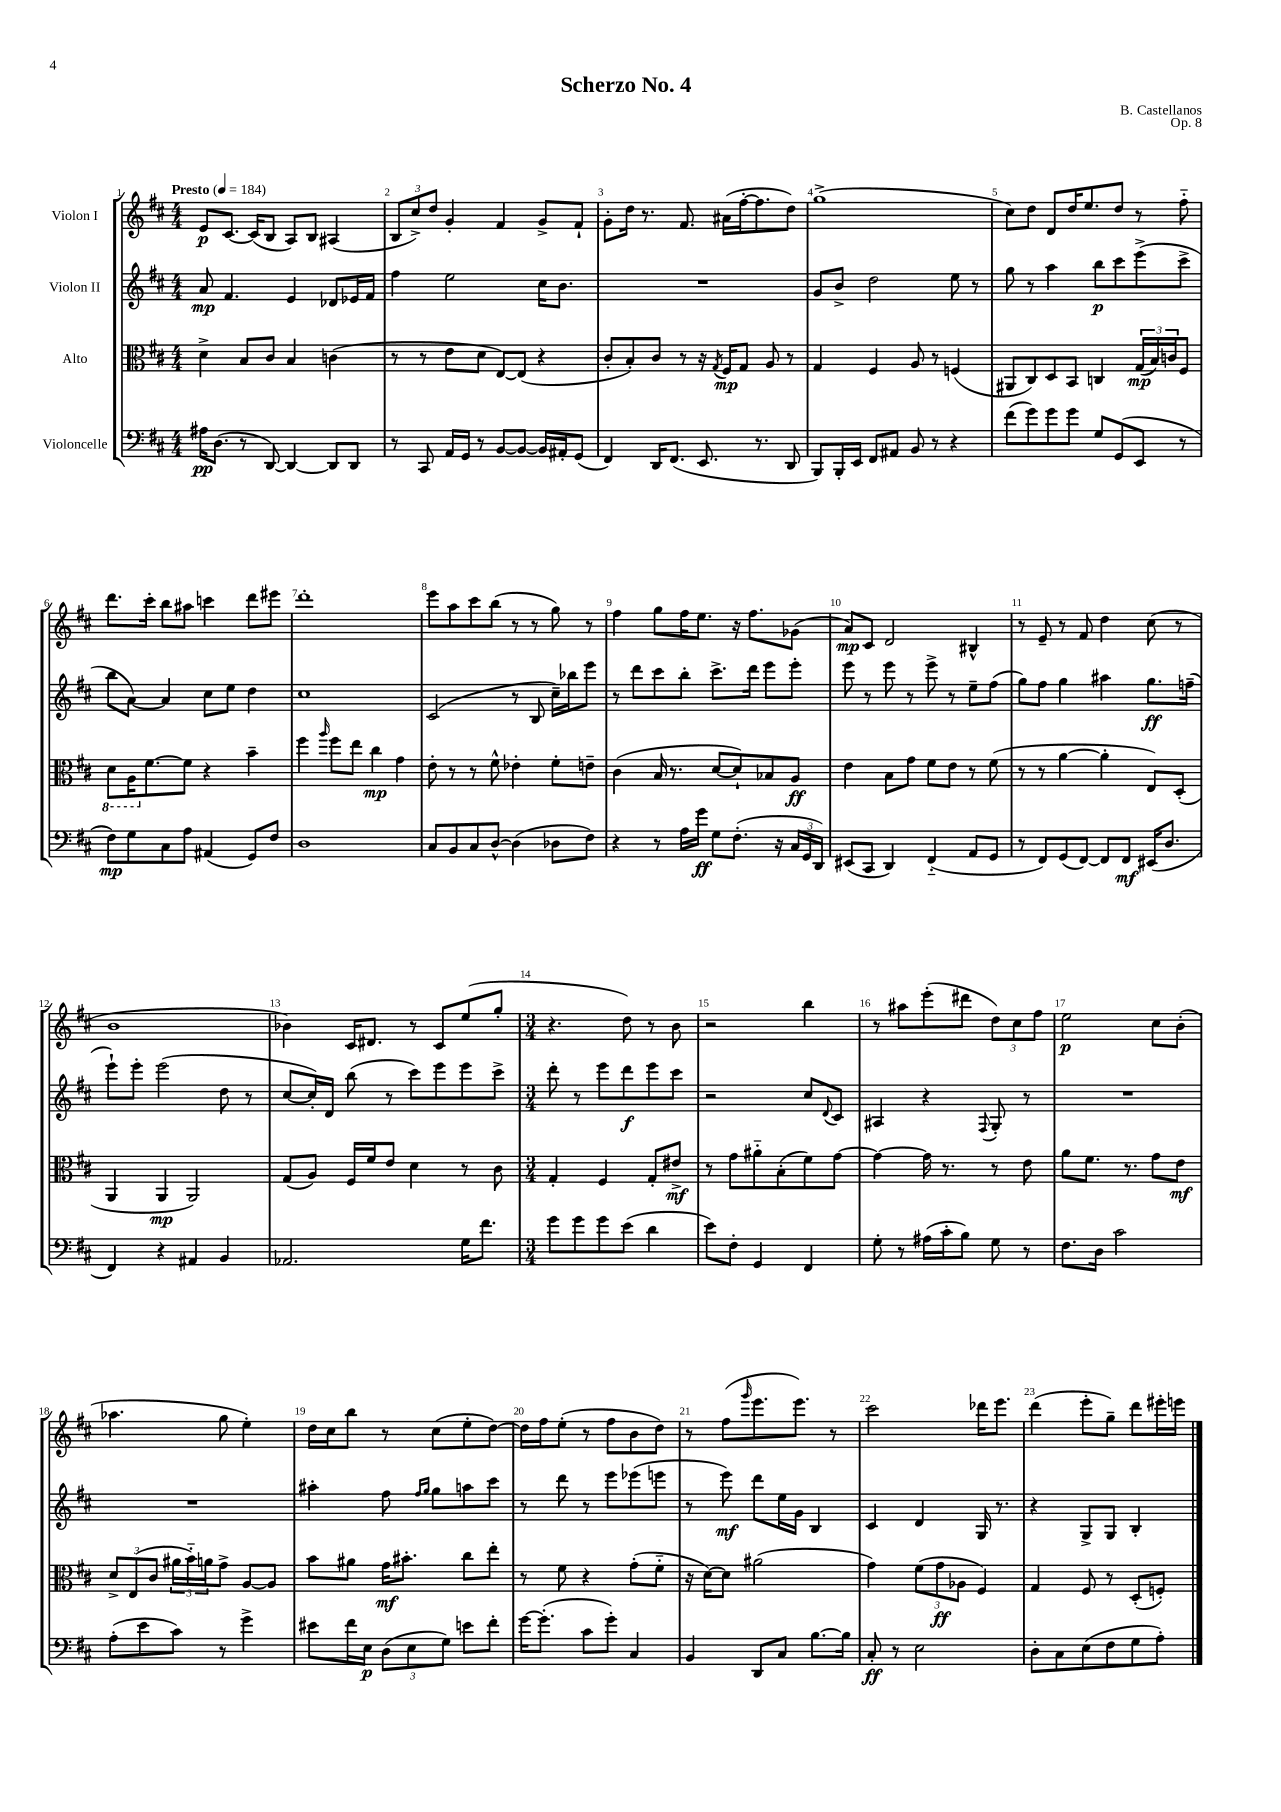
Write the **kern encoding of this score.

**kern	**kern	**kern	**kern
*staff4	*staff3	*staff2	*staff1
*clefF4	*clefC3	*clefG2	*clefG2
*k[f#c#]	*k[f#c#]	*k[f#c#]	*k[f#c#]
*M4/4	*M4/4	*M4/4	*M4/4
*MM184	*MM184	*MM184	*MM184
16A#	4d^	8a	8e
(8.D	.	.	.
.	.	4.f#	[8.c#
8r	8B	.	.
.	.	.	(16c#]
[8DD)	8c#	.	8B
4DD_	4B	4e	8A)
.	.	.	8B
8DD]	(4c	8d-	(4A#
8DD	.	16e-	.
.	.	16f#	.
=	=	=	=
8r	8r	4ff#	12B
.	.	.	12cc#^)
8CC#	8r	.	.
.	.	.	12dd
16AA	8e	2ee	4g'
16GG	.	.	.
8r	8d	.	.
[8BB	[8E)	.	4f#
8BB_	(8E]	.	.
16BB]	4r	16cc#	8g^
16AA#'	.	8.b	.
(8GG	.	.	8f#`
=	=	=	=
4FF#)	8c#'	1r	8g'
.	8B')	.	16dd
.	.	.	8.r
16DD	8c#	.	.
(8.FF#	.	.	.
.	8r	.	8.f#
8.EE	16r	.	.
.	8qG	.	.
.	16F#	.	(16a#
.	8G	.	[16ff#'
8.r	.	.	8.ff#]
.	8A	.	.
8DD	8r	.	8dd)
=	=	=	=
8BBB)	4G	8g	(1gg^
16BBB'	.	8b^	.
16EE	.	.	.
8FF#	4F#	2dd	.
8AA#	.	.	.
8BB	8A	.	.
8r	8r	.	.
4r	(4F	8ee	.
.	.	8r	.
=	=	=	=
(8f#	8AA#	8gg	8cc#)
8g)	8C#)	8r	8dd
8g	8D	4aa	8d
8g	8BB	.	16dd
.	.	.	8.ee
8G	4C	8bb	.
(8GG	.	8ccc#	8dd
8EE	(24G	(8eee^	8r
.	24B)	.	.
.	24c	.	.
8r	8F#	8ccc#^	8ff#'~
=	=	=	=
8F#)	8D	8bb	8.ddd
8G	16AA	[8a)	.
.	[8.f#	.	16ccc#'
8C#	.	4a]	8bb
8A	8f#]	.	8aa#
(4AA#	4r	8cc#	4ccc
.	.	8ee	.
8GG)	4b~	4dd	8ddd
8F#	.	.	8eee#
=	=	=	=
1D	4ff#	1cc#	1ddd'
.	16qqaa	.	.
.	8ff#	.	.
.	8ee	.	.
.	4cc#	.	.
.	4g	.	.
=	=	=	=
8C#	8e'	(2c#	8eee
8BB	8r	.	8aa
8C#	8r	.	8ccc#
[8D^^	8f#^^	.	(8bb
(4D]	4e-'	8r	8r
.	.	8B	8r
8D-	8f#'	16cc#~)	8gg)
.	.	16bb-	.
8F#)	8e~	8eee	8r
=	=	=	=
4r	(4c#	8r	4ff#
.	.	8ddd	.
8r	16B	8ccc#	8gg
.	8.r	.	.
16A	.	8bb'	16ff#
16g	.	.	8.ee
8G	[8d	8.ccc#^	.
(8.F#'	8d`])	.	16r
.	.	16ddd	8.ff#
.	8B-	8eee	.
16r	.	.	.
24C#	8A	8eee'	(8g-
24GG	.	.	.
24DD)	.	.	.
=	=	=	=
(8EE#	4e	8eee	8a)
8CC#	.	8r	8c#
4DD)	8B	8eee	2d
.	8g	8r	.
(4FF#'~	8f#	8eee^	.
.	8e	8r	.
8AA	8r	8ee~	4B#^^
8GG	(8f#	(8ff#	.
=	=	=	=
8r	8r	8gg)	8r
8FF#)	8r	8ff#	8e~
(8GG	[4a	4gg	8r
[8FF#)	.	.	8f#
8FF#]	4a']	4aa#	4dd
8FF#	.	.	.
(16EE#	8E)	8.gg	(8cc#
8.D	.	.	.
.	(8D'	.	8r
.	.	(16ff~	.
=	=	=	=
4FF#)	4AA	8eee`)	1b
.	.	8eee'	.
4r	4AA	(2eee	.
4AA#	2AA)	.	.
4BB	.	8dd	.
.	.	8r	.
=	=	=	=
2.AA-	(8G	[8cc#	4b-)
.	8A)	16cc#'])	.
.	.	16d	.
.	16F#	(8bb	16c#
.	16f#	.	8.d#
.	8e	8r	.
.	4d	8ccc#)	8r
.	.	8eee	8c#
16G	8r	8eee	(8ee
8.f#	.	.	.
.	8c#	8ccc#^	8gg'
=	=	=	=
*M3/4	*M3/4	*M3/4	*M3/4
8g	4G'	8ddd'	4.r
8g	.	8r	.
8g	4F#	8eee	.
(8e	.	8ddd	8dd)
4d	8G'	8eee	8r
.	8e#^	8ccc#	8b
=	=	=	=
8e)	8r	2r	2r
8F#'	8g	.	.
4GG	8a#'~	.	.
.	(8B'	.	.
4FF#	8f#)	8cc#	4bb
.	.	8qqd	.
.	[8g	8c#	.
=	=	=	=
8G'	4g_	4A#	8r
8r	.	.	8aa#
(16A#	16g]	4r	(8eee'
16c#'	8.r	.	.
8B)	.	.	8ddd#
.	.	8qqF#	.
8G	8r	8G'	12dd)
.	.	.	12cc#
8r	8e	8r	.
.	.	.	12ff#
=	=	=	=
8.F#	8a	2.r	2ee
.	8.f#	.	.
16D	.	.	.
2c#	.	.	.
.	8.r	.	.
.	8g	.	8cc#
.	8e	.	(8b'
=	=	=	=
(8A'	12d^	2.r	4.aa-
.	(12E	.	.
8e	.	.	.
.	12c#	.	.
8c#)	24a#	.	.
.	24b'~)	.	.
.	24a	.	.
8r	8g^	.	8gg
4g^	[8A	.	4ee')
.	8A]	.	.
=	=	=	=
8e#	8b	4aa#'	16dd
.	.	.	16cc#
16f#	8a#	.	8bb
16E	.	.	.
(12D	16g	8ff#	8r
.	8.b#'	.	.
12E	.	.	.
.	.	16qqff#	.
.	.	16qqgg	.
.	.	8gg	(8cc#
12G)	.	.	.
8e	8cc#	8aa	8ee'
8f#'	8ee'	8ccc#	[8dd)
=	=	=	=
[16g	8r	8r	16dd]
(8.g']	.	.	16ff#
.	8f#	8ddd	(8ee'
8c#	4r	8r	8r
8g')	.	8eee	8ff#
4C#	(8g'	(8eee-	8b
.	8f#'~	8eee	8dd)
=	=	=	=
4BB	16r	8r	8r
.	[16d)	.	.
.	8d]	8eee)	(8ff#
.	.	.	16qqggg
8DD	(2a#	8ddd	8.eee
8C#	.	16ee	.
.	.	16g	8.eee)
[8.B	.	4B	.
.	.	.	8r
16B]	.	.	.
=	=	=	=
8C#'	4g)	4c#	2ccc#
8r	.	.	.
2E	(12f#	4d	.
.	12g	.	.
.	12A-	.	.
.	4F#)	16G	16ddd-
.	.	8.r	8.eee
=	=	=	=
8D'	4G	4r	(4ddd
8C#	.	.	.
(8E	8F#	8G^	8eee'
8F#	8r	8G	8gg~)
8G	(8D'	4B'	8ddd
8A')	8F')	.	16eee#'
.	.	.	16eee
==	==	==	==
*-	*-	*-	*-
